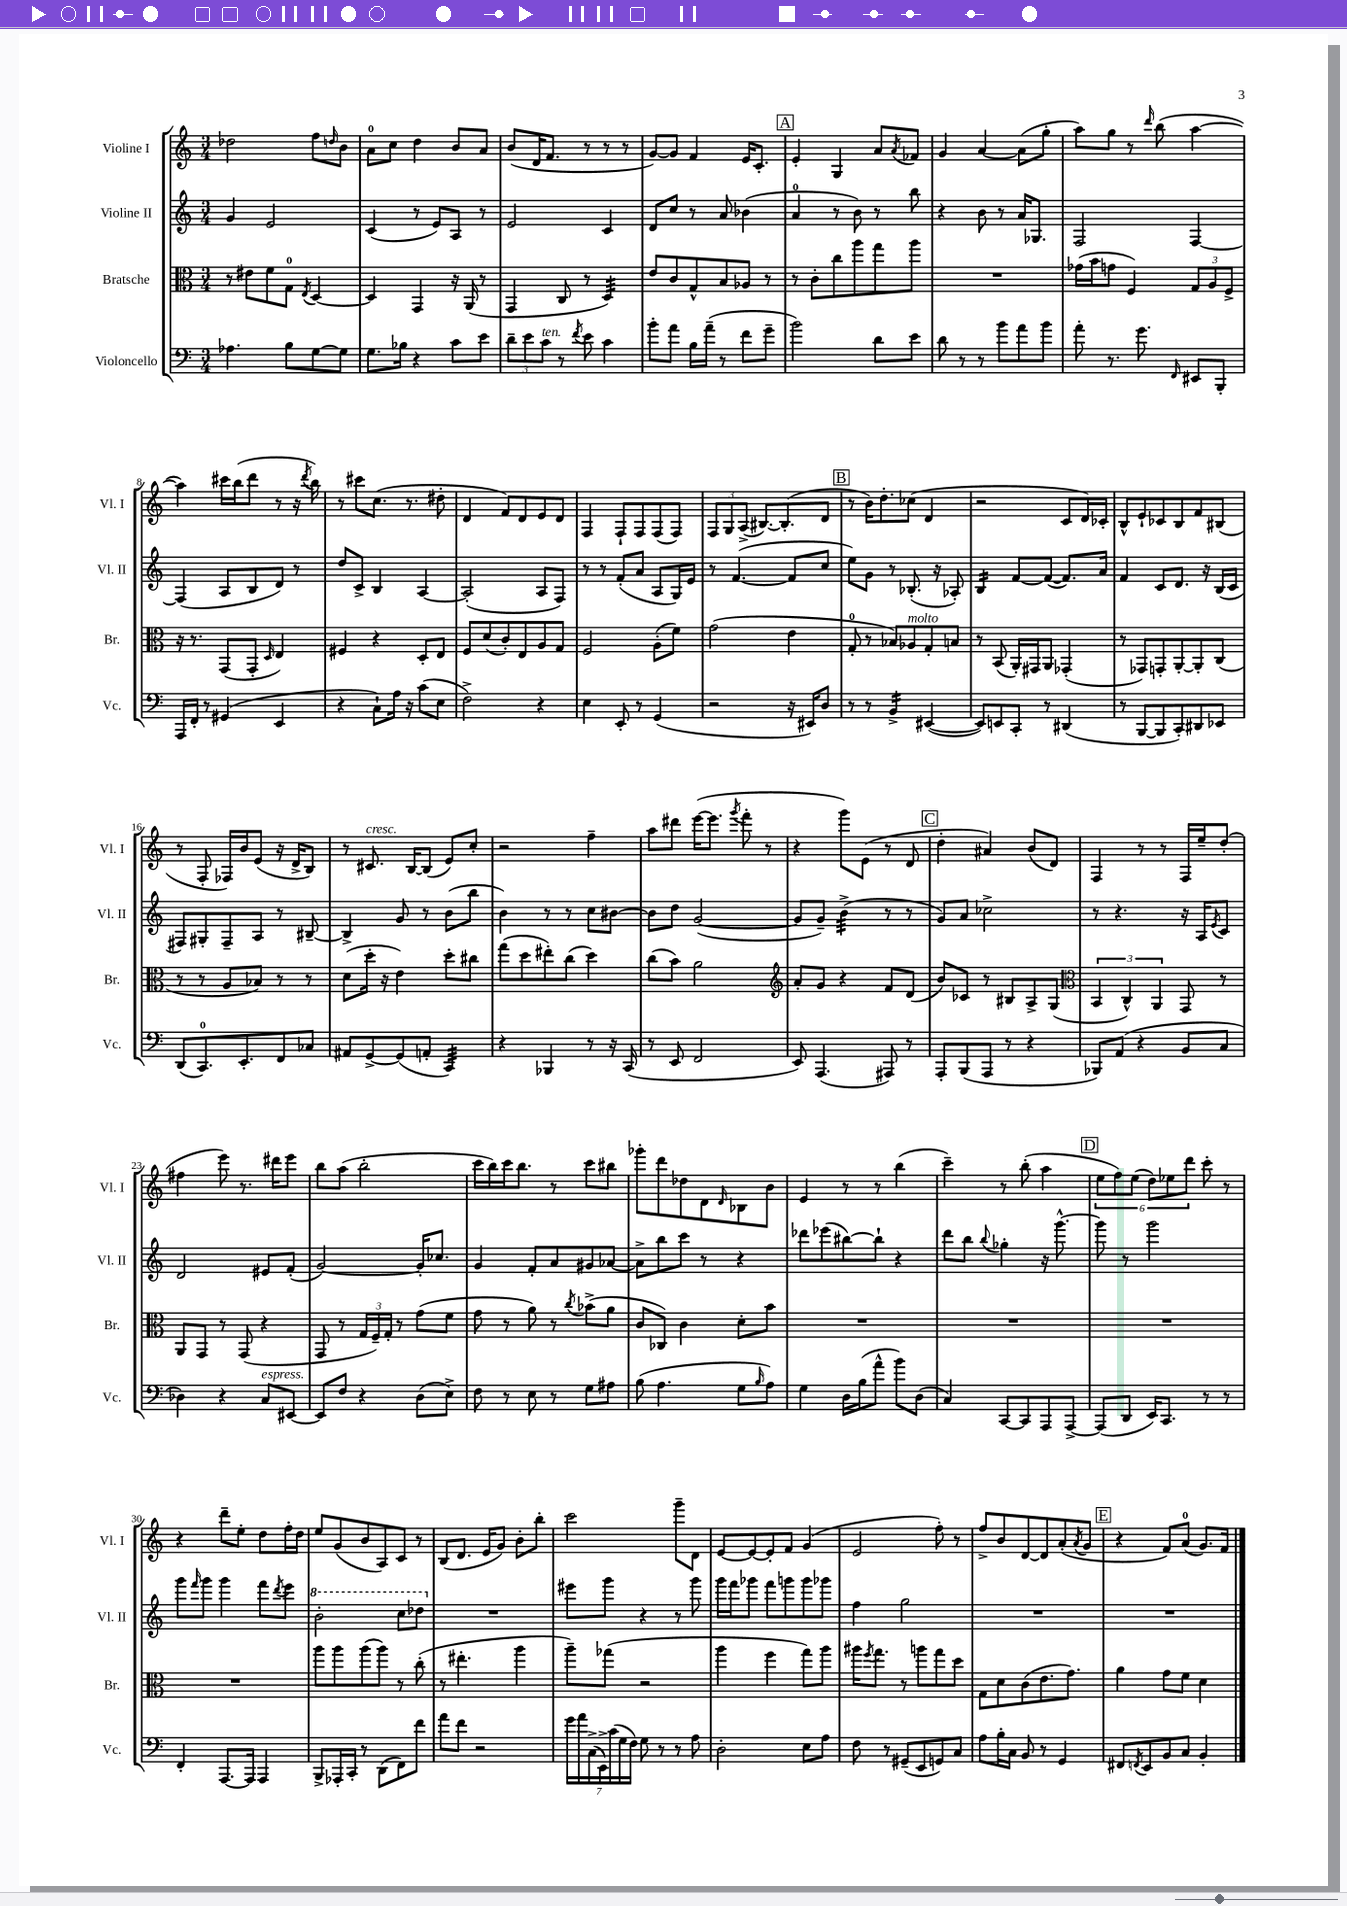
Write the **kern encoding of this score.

**kern	**kern	**kern	**kern
*staff4	*staff3	*staff2	*staff1
*clefF4	*clefC3	*clefG2	*clefG2
*k[]	*k[]	*k[]	*k[]
*M3/4	*M3/4	*M3/4	*M3/4
4.A-\	8r	4g/	2dd-\
.	8e#\L	.	.
.	8f\	2e/	.
8B\L	8G\J	.	.
.	8qE/	.	.
[8G\	[4D/	.	8ff\L
.	.	.	16qqdd/
8G\]J	.	.	8b\J
=	=	=	=
8.G\L	4D/]	(4c/	8a\L
.	.	.	8cc\J
16B-\Jk	.	.	.
4r	4GG/	8r	4dd\
.	.	8e/L)	.
8c\L	16r	8A/J	8b/L
.	(16AA/	.	.
8e\J	8r	8r	8a/J
=	=	=	=
12d~\L	4GG/	2e/	(8b/L
12e\	.	.	.
.	.	.	16d/K
12c\J	.	.	.
.	.	.	8.f/J
8r	8C/	.	.
8qf/	.	.	.
8e\	8r	.	8r
4c\	4D/)	4c/	8r
.	.	.	8r
=	=	=	=
8b'\L	8e/L	8d/L	[8g/L)
8a\J	8c/	8cc/J	8g/]J
16B\LL	8G^^/	8r	4f/
(16a~\JJ	.	.	.
8r	8B/	8a/	.
8f\L	8A-/J	(4b-\	16e/LK
.	.	.	8.c'/J
8g~\J	8r	.	.
=	=	=	=
2b\)	8r	4a/	4e'/
.	8c'\L	.	.
.	8cc\	8r	4G/
.	8aa\	8b\)	.
8d\L	8gg\	8r	8a/L
.	.	.	8qa/
8e\J	8aa\J	8bb\	8f-/J
=	=	=	=
8d\	2.r	4r	4g/
8r	.	.	.
8r	.	8b\	[4a/
8b\L	.	8r	.
8a\	.	16a/LK	(8a\]L
.	.	8.G-/J	.
8b\J	.	.	8gg'\J
=	=	=	=
8a'\	(16g-\LL	2F/	8aa\L)
.	16b\J	.	.
8.r	8g\J	.	8gg\J
.	4F/)	.	8r
8.g\	.	.	.
.	.	.	16qqddd/
.	.	.	(8bb\
16qqFF/	.	.	.
8EE#/L	12G/L	[4F/	[4aa\
.	12A/	.	.
8BBB'/J	.	.	.
.	12F^/J	.	.
=	=	=	=
16AAA/LL	16r	(4F/]	4aa\])
16FF'/JJ	8.r	.	.
8r	.	.	.
(4GG#/	(8GG/L	8A/L	16ccc#\LL
.	.	.	(16bb\J
.	8GG'/J	8B/	8ddd\J
.	16qqD/	.	.
4EE/	4E/)	8d/J)	8r
.	.	8r	16r
.	.	.	8qddd/
.	.	.	16bb\)
=	=	=	=
4r	4F#/	8dd/L	8r
.	.	8c^/J	8ccc#\L
8C`\L)	4r	4B/	(8.cc\J
16A\Jk	.	.	.
16r	.	.	8.r
(8c\L	8D'/L	[4A/	.
8E\J	8E/J	.	8dd#'\
=	=	=	=
2F^\)	8F/L	(2A'/]	4d/
.	(8d/	.	.
.	8c'/)	.	8f/L)
.	8E/	.	8d/
4r	8A/	8A/L	8e/
.	8G/J	8F/J)	8d/J
=	=	=	=
4E\	2F/	8r	4F/
.	.	8r	.
8EE'/	.	(8f'/L	8F`/L
8r	.	8a/J	8F/
(4GG/	(8A'\L	8A/L	(8F/
.	8f\J)	16G/L)	8F/J)
.	.	16e/JJ	.
=	=	=	=
2r	(2g\	8r	12F/L
.	.	.	12G/
.	.	([4.f/	.
.	.	.	(12A^/J
.	.	.	[8.B#/L)
.	.	.	(8.B#'/]
16r	4e\	8f/]L	.
16EE#/LK)	.	.	.
8D/J	.	8cc/J	8d/J
=	=	=	=
8r	8G'/	8ee\L)	8r
8r	8r	8g\J	16b\LK)
.	.	.	8.dd'\
4BB^/	8B-/L)	8r	.
.	8A-/	(8.B-'/	(8cc-\J
([4EE#/	8G'/	.	4d/
.	.	16r	.
.	8B/J	8A-'/)	.
=	=	=	=
8EE#/]L)	8r	4B/	2r
8EE/	(8BB/	.	.
8CC'/J	16AA'/LL)	[8f/L	.
.	16GG#/J	.	.
8r	8AA/J	(8f/_J	.
(4DD#/	(4GG-'/	8.f/]L)	8c/L
.	.	.	16d/L)
.	.	16a/Jk	16c-'/JJ
=	=	=	=
8r	8r	4f/	8B^^/L
[8BBB/L	8GG-/L)	.	8e`/
8BBB/]	8GG'/	8c/L	8c-/
8CC'/)	[8AA'/	8.d/J	8B/
8DD#/	8AA'/]	.	8f/
.	.	16r	.
8EE-/J	(8C/J	(16B/LL	(8B#/J
.	.	16c/JJ	.
=	=	=	=
(8DD/L	8r	8F#/L)	8r
8.CC/)	8r	8G#'/	8F'/
.	8A/L	8F#~/	16F-/LL)
8.EE'/	.	.	16b/J
.	8B-/J)	8A/J	(8e/J
8FF/	8r	8r	16r
.	.	.	16d^/LK
8C-/J	8r	[8B#~/	8B/J)
=	=	=	=
8AA#/L	(8d\L	4B#^/]	8r
[8GG^/	16dd'\Jk	.	8.c#/
.	16r	.	.
(8GG/]	4e\)	8g/	.
.	.	.	[16B/LK
8AA'/J	.	8r	(8B/]J
4CC/)	8dd'\L	(8b\L	8e/L)
.	8cc#\J	8bb\J	8cc'/J
=	=	=	=
4r	(8gg\L	4b\)	2r
.	8dd\	.	.
4BBB-/	8ee#'\)	8r	.
.	(8cc\J	8r	.
8r	4dd\)	8cc\L	4ff~\
16r	.	[8b#\J	.
(16CC/	.	.	.
=	=	=	=
8r	(8cc\L	8b#\]L	8aa\L
8EE/	8b\J)	8dd\J	8ddd#\J
2FF/	2a\	([2g/	([16eee\LK
.	.	.	8.eee\]J
.	.	.	8qggg/
.	.	.	8fff'\
.	.	.	8r
=	=	=	=
*	*clefG2	*	*
8EE/)	8a'/L	8g/]L	4r
(4.AAA/	8g/J	8g~/J)	.
.	4r	(4b^\	8ggg\L)
.	.	.	(8e\J
8AAA#/)	8f/L	8r	8r
8r	(8d/J	8r	8d/
=	=	=	=
8AAA'/L	8b/L)	8g/L)	4dd'\
(8BBB/	8c-/J	8a/J	.
8AAA/J	8r	2cc-^\	4a#/)
8r	8B#/L	.	.
4r	8A^/	.	(8b/L
.	(8G/J	.	8d/J)
=	=	=	=
*	*clefC3	*	*
8BBB-/L)	6BB/	8r	4F/
(8AA/J	.	4.r	.
.	6C^^/)	.	.
4r	.	.	8r
.	6AA/	.	.
.	.	.	8r
8BB/L	8GG/	16r	16F/LL
.	.	16A/LK	16ee~/J
.	.	8qe/	.
8C/J	8r	8c/J	(8dd'/J
=	=	=	=
4D-\)	8AA/L	2d/	4ff#\
.	8GG/J	.	.
4r	8r	.	8eee\)
.	(8GG/	.	8.r
8C/L	4r	8e#/L	.
.	.	.	16ddd#\LK
[8EE#/J	.	(8f'/J	8eee\J
=	=	=	=
8EE#/]L	8GG/	[2g/)	8bb\L
8F/J	8r	.	(8aa\J
4r	24G/LL	.	2bb'\
.	24F~/)	.	.
.	24G'/JJ	.	.
.	8r	.	.
(8D\L	(8g\L	16g'/]LK	.
.	.	8.cc-/J	.
8E^\J)	8f\J	.	.
=	=	=	=
8F\	8g\	4g/	16ccc\LL
.	.	.	16bb\)
8r	8r	.	16ccc\J
.	.	.	8.bb\J
8E\	8a\)	8f'/L	.
8r	8r	8a/	8r
.	8qcc/	.	.
8G\L	(8b-^\L	8g#/	8ccc\L
8A#\J	8a\J	[8a-/J	8bb#\J
=	=	=	=
(8B\	8c/L	8a-^\]L	8ggg-'\L
4.A\	8C-/J)	8bb\	8ddd\
.	4c\	8ccc\J	8dd-\
.	.	8r	8d\
.	.	.	16qqd/
8G\L	8d'\L	4r	8B-\
16qqB/	.	.	.
8A\J)	8b\J	.	8b\J
=	=	=	=
4G\	2.r	8ddd-\L	4e/
.	.	(8eee-\	.
16D\LL	.	[8bb#\)	8r
(16B\J	.	.	.
8a^^\J	.	8bb#`\]J	8r
8b\L)	.	4r	(4bb\
(8D\J	.	.	.
=	=	=	=
4C/)	2.r	8ddd\L	4ccc~\)
.	.	8bb\J	.
.	.	8qqbb/	.
[8CC/L	.	4gg-'\	8r
8CC/]	.	.	(8bb'\
8AAA/	.	16r	4aa\
.	.	[8.ggg^^\	.
[8AAA^/J	.	.	.
=	=	=	=
(8AAA/]L	2.r	8ggg\]	12ee\L
.	.	.	12ff\)
8DD/J	.	8r	.
.	.	.	(12ee\J
16EE/LK)	.	2ggg\	12dd\L)
8.CC/J	.	.	.
.	.	.	12ee-\
.	.	.	12ddd\J
8r	.	.	8ccc'\
8r	.	.	8r
=	=	=	=
4FF'/	2.r	8ggg\L	4r
.	.	16qqfff/	.
.	.	8ggg\J	.
[8.AAA/L	.	4ggg\	8ddd~\L
.	.	.	8ee'\J
16AAA/]Jk	.	.	.
4AAA/	.	8fff\L	8dd\L
.	.	8qddd/	.
.	.	8eee\J	16ff'\L
.	.	.	16dd\JJ
=	=	=	=
8BBB^/L	8aa\L	2bb'\	8ee/L
16AAA-'/L	8aa\	.	(8g/
16CC'/JJ	.	.	.
8r	(8aa\	.	8b/
(8DD\L	8aa\J)	.	8A/)
8FF\)	8r	8ccc\L	8c/J
8f\J	(8cc'\	8ddd-\J	8r
=	=	=	=
8a\L	8r	2.r	(8B/L
8f\J	4.ee#'\	.	8.d/J
2r	.	.	.
.	.	.	16e/LK
.	.	.	8g/J)
.	4aa\	.	8b'\L
.	.	.	8bb'\J
=	=	=	=
28g\LL	8aa~\L)	8eee#\L	2ccc\
28a\	.	.	.
(28C^\	.	.	.
28EE^\)	.	.	.
.	(8gg-\J	8ggg\J	.
(28c\	.	.	.
28G\	.	.	.
28F\JJ)	.	.	.
8G\	2r	4r	.
8r	.	.	.
8r	.	8r	8ggg~\L
8A\	.	8ggg\	8d\J
=	=	=	=
2D'\	4aa\	16ggg\LL	[8e/L
.	.	16fff\J	.
.	.	8ggg-\J	8e/_
.	4ff\	8fff\L	8e'/]
.	.	8ggg\	8f/J
8E\L	8gg\L)	8ggg\	(4g/
8A\J	8aa\J	8ggg-\J	.
=	=	=	=
8F\	16aa#\LK	4ff\	2e/
.	8qff/	.	.
.	8.gg\J	.	.
8r	.	.	.
(8GG#~/L	8r	2gg\	.
8EE/	8aa\L	.	.
8GG/)	8gg\	.	8ff'\)
8C/J	8dd\J	.	8r
=	=	=	=
8A\L	8G\L	2.r	8ff^/L
16B'\L	8d\	.	8b/
16C\JJ	.	.	.
8BB/	(8c\	.	[8d/
8r	8.e\	.	8d/]
4GG/	.	.	(8a'/
.	8.g\J)	.	.
.	.	.	8qa/
.	.	.	8g/J
=	=	=	=
8FF#/L	4a\	2.r	4r
8qFF/	.	.	.
8EE/	.	.	.
8BB/	8g\L	.	8f/L)
8C/J	8f\J	.	(8a/J
4BB'/	4d\	.	8.g/L)
.	.	.	16f/Jk
==	==	==	==
*-	*-	*-	*-
